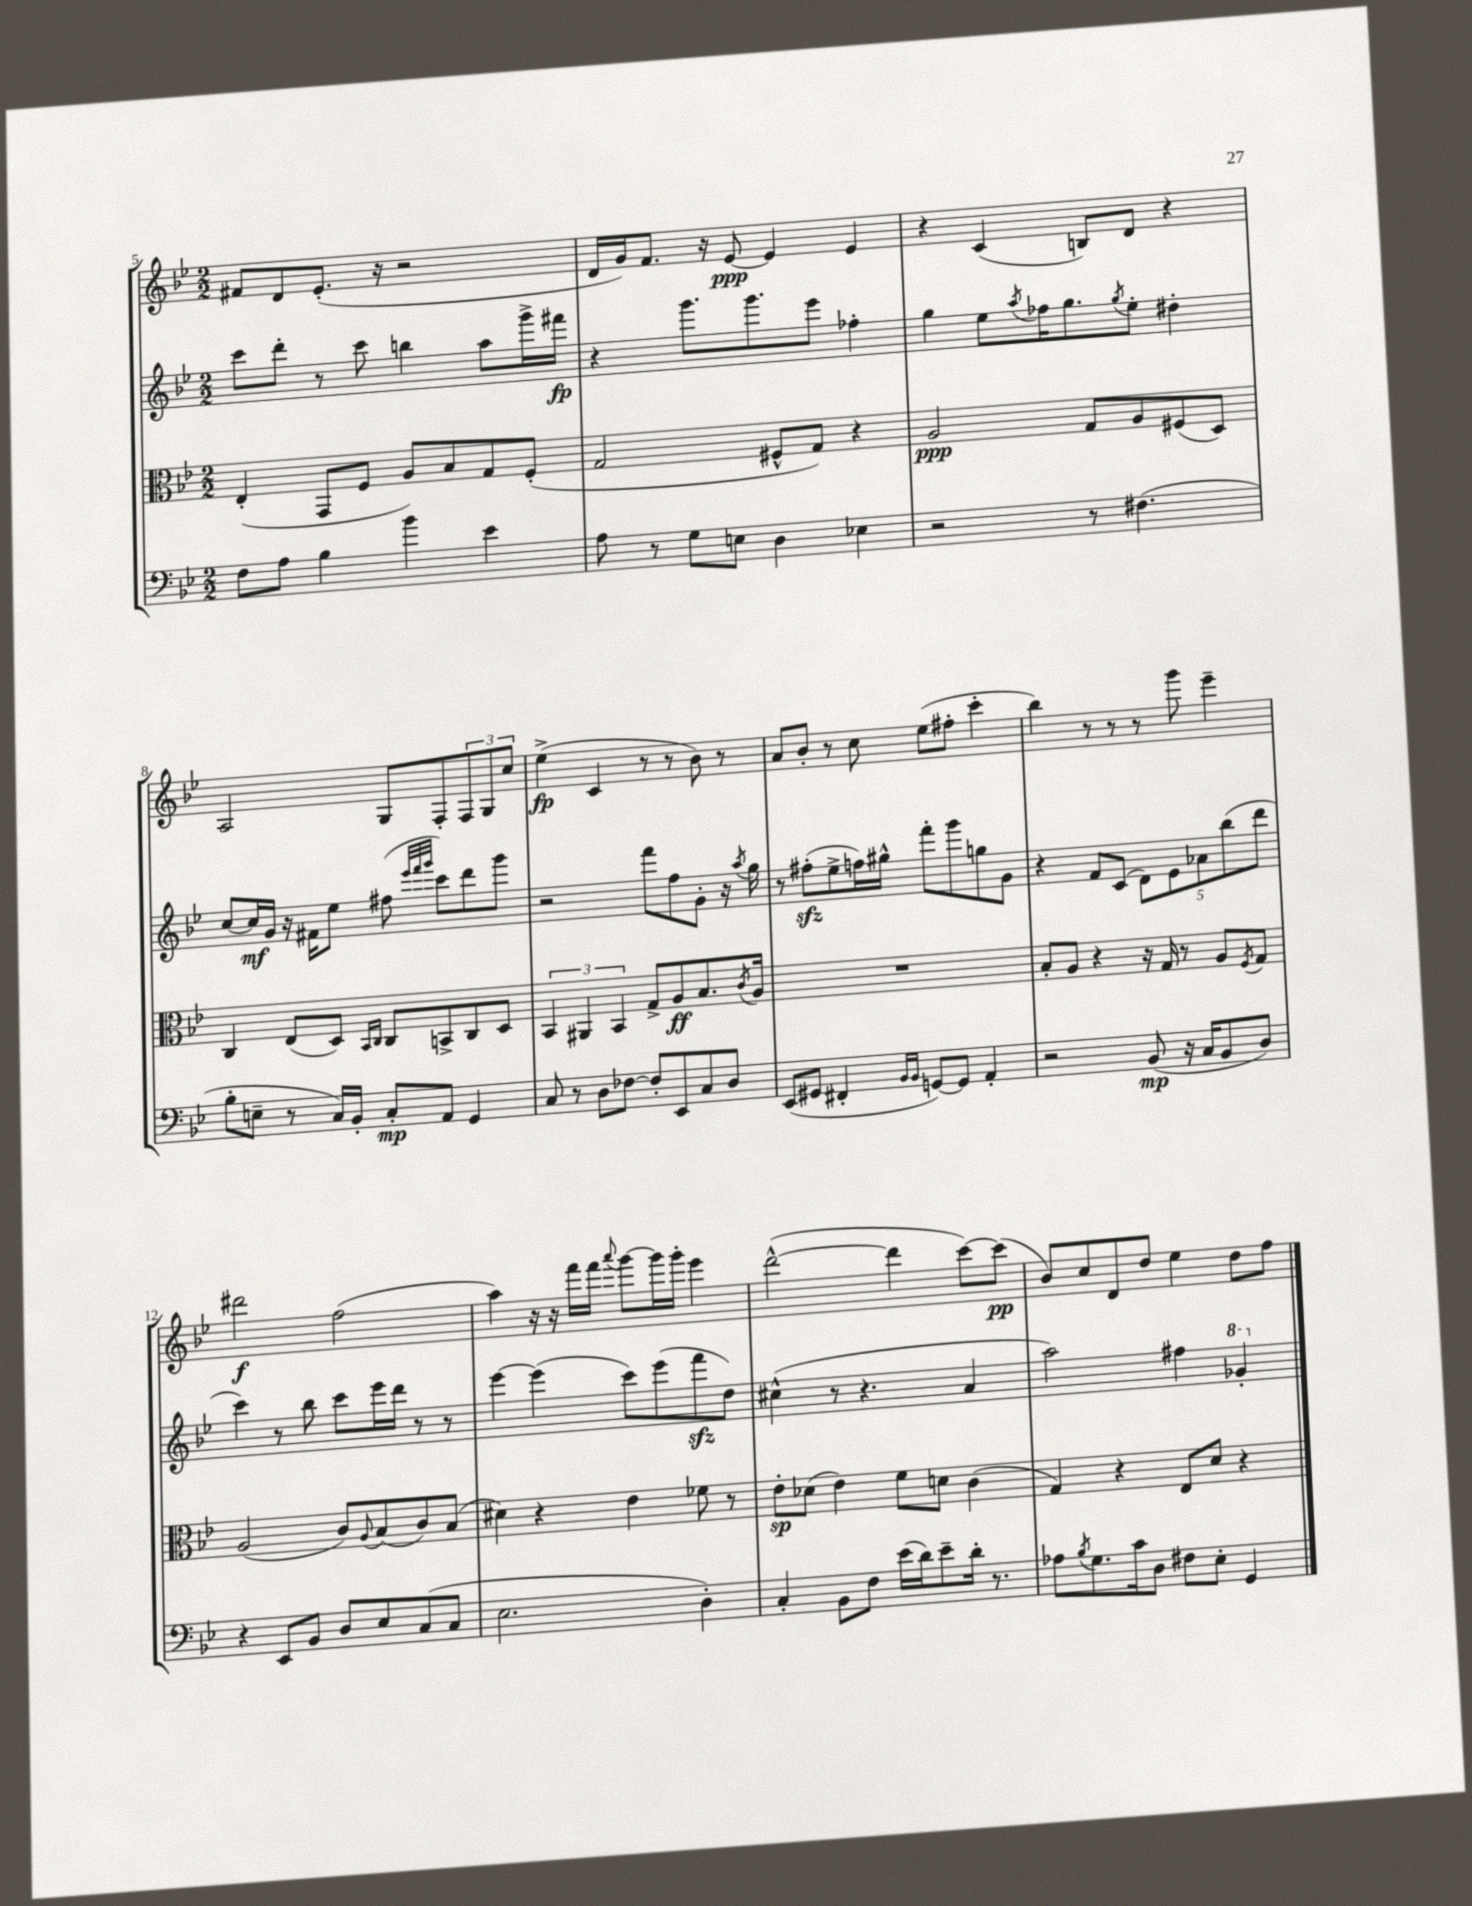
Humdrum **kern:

**kern	**kern	**kern	**kern
*staff4	*staff3	*staff2	*staff1
*clefF4	*clefC3	*clefG2	*clefG2
*k[b-e-]	*k[b-e-]	*k[b-e-]	*k[b-e-]
*M2/2	*M2/2	*M2/2	*M2/2
8F\L	(4E-'/	8ccc\L	8f#/L
8A\J	.	8ddd'\J	8d/
4B-\	8GG/L	8r	(8.e-'/J
.	8F/J	8ccc\	.
.	.	.	16r
4b-\	8A/L)	4bb\	2r
.	8B-/	.	.
4e-\	8G/	8aa\L	.
.	(8F'/J	16ggg^\L	.
.	.	16fff#\JJ	.
=	=	=	=
8A\	2G/	4r	16d/LL
.	.	.	16g/J)
8r	.	.	8.f/J
8G\L	.	8.ggg\L	.
.	.	.	16r
8E\J	.	.	[8e-/
.	.	8.ggg\	.
4D\	8F#^^/L	.	4e-/]
.	8G/J)	8eee-\J	.
4E-\	4r	4ff-'\	4e-/
=	=	=	=
2r	2A/	4gg\	4r
.	.	8ee-\L	(4c/
.	.	8qaa/	.
.	.	16ff-\K	.
.	.	8.gg\	.
8r	8G/L	.	8B/L)
.	.	8qgg/	.
(4.F#\	8A/	8ee-'\J	8d/J
.	(8F#/	4dd#'\	4r
.	8D/J)	.	.
=	=	=	=
8B-'\L	4C/	[8cc/L	2A/
8E~\J	.	16cc/]L	.
.	.	16g/JJ	.
8r	(8E-/L	16r	.
.	.	16f#\LK	.
16C/LL)	8D/J)	8ee-\J	.
16BB-'/JJ	.	.	.
.	16qqBB-/LL	.	.
.	16qqC/JJ	.	.
8C'/L	8C/L	(8ff#\	8G/L
.	.	32qqeee-/LLL	.
.	.	32qqfff/	.
.	.	32qqggg/JJJ	.
8AA/J	8BB^/	8ccc\L)	8F'/
4GG/	8C/	8ddd\	12F/
.	.	.	12G/
.	8D/J	8ggg\J	.
.	.	.	12cc/J
=	=	=	=
8C/	6BB-/	2r	(4ee-^\
8r	.	.	.
.	6AA#/	.	.
8D\L	.	.	4c/
.	6BB-/	.	.
[8F-\J	.	.	.
8F-'/]L	8G^/L	8fff\L	8r
8EE-/	8A/	8ff\	8r
8C/	8.B-/	8g'\J	8b-\)
8D/J	.	16r	8r
.	8qc/	8qaa/	.
.	16A/Jk	16gg\	.
=	=	=	=
(8EE-/L	1r	8r	8a/L
8GG#/J	.	(8ff#'\L	8b-'/J
4FF#'/	.	8ee-^\	8r
.	.	16ff\L)	8cc\
.	.	16gg#^^\JJ	.
16qqBB-/LL	.	.	.
16qqBB-/JJ	.	.	.
[8GG/L)	.	8fff'\L	(8ee-\L
8GG/]J	.	8ggg\	8ff#'\J
4AA'/	.	8gg\	4ccc'\
.	.	8g\J	.
=	=	=	=
2r	8B-'/L	4r	4bb-\)
.	8A/J	.	.
.	4r	8f/L	8r
.	.	(8c/J	8r
(8BB-/	16r	10d\L)	8r
.	16G/	.	.
.	.	10e-\	.
16r	8r	.	8ggg\
16C/LK	.	.	.
.	.	10a-\	.
8BB-/	8A/L	.	4eee-~\
.	.	(10bb-\	.
.	8qF/	.	.
8D/J)	8G/J	.	.
.	.	10ddd\J	.
=	=	=	=
4r	(2A/	4ccc\)	2ddd#\
8EE-/L	.	8r	.
8BB-/J	.	8bb-\	.
8D/L	8c/L)	8ccc\L	(2ff\
.	8qqA/	.	.
8E-/	(8B-/	16eee-\L	.
.	.	16ddd\JJ	.
(8C/	8c/)	8r	.
8C/J	(8B-/J	8r	.
=	=	=	=
2.E-\	4d#\)	[4eee-\	4aa\)
.	4r	(4eee-\]	16r
.	.	.	16r
.	.	.	16fff\LL
.	.	.	16fff\JJ
.	.	.	8qqaaa/
.	4e-\	8ccc\L)	[8ggg\L
.	.	(8eee-\	16ggg\]L
.	.	.	16ggg'\JJ
4D'\)	8f-\	8fff\	4eee-\
.	8r	8dd\J)	.
=	=	=	=
4C'/	8e-'\L	(4cc#^^\	([2ddd^^\
.	(8d-\J	.	.
8BB-\L	4e-\)	8r	.
8F\J	.	4.r	.
(16e-\LL	8f\L	.	4ddd\]
16d\J)	.	.	.
8e-~\	8d\J	.	.
16d'\Jk	(4c\	4a/	[8ccc\L)
8.r	.	.	.
.	.	.	(8ccc\]J
=	=	=	=
8A-\L	4G/)	2aa\)	8b-/L)
8qB-/	.	.	.
8.G\	.	.	8cc/
.	4r	.	8d/
16c\k	.	.	.
8D\J	.	.	8dd/J
8F#\L	8E-/L	4ff#\	4ee-\
8E-'\J	8d/J	.	.
4GG/	4r	4gg-'/	8dd\L
.	.	.	8ff\J
==	==	==	==
*-	*-	*-	*-
